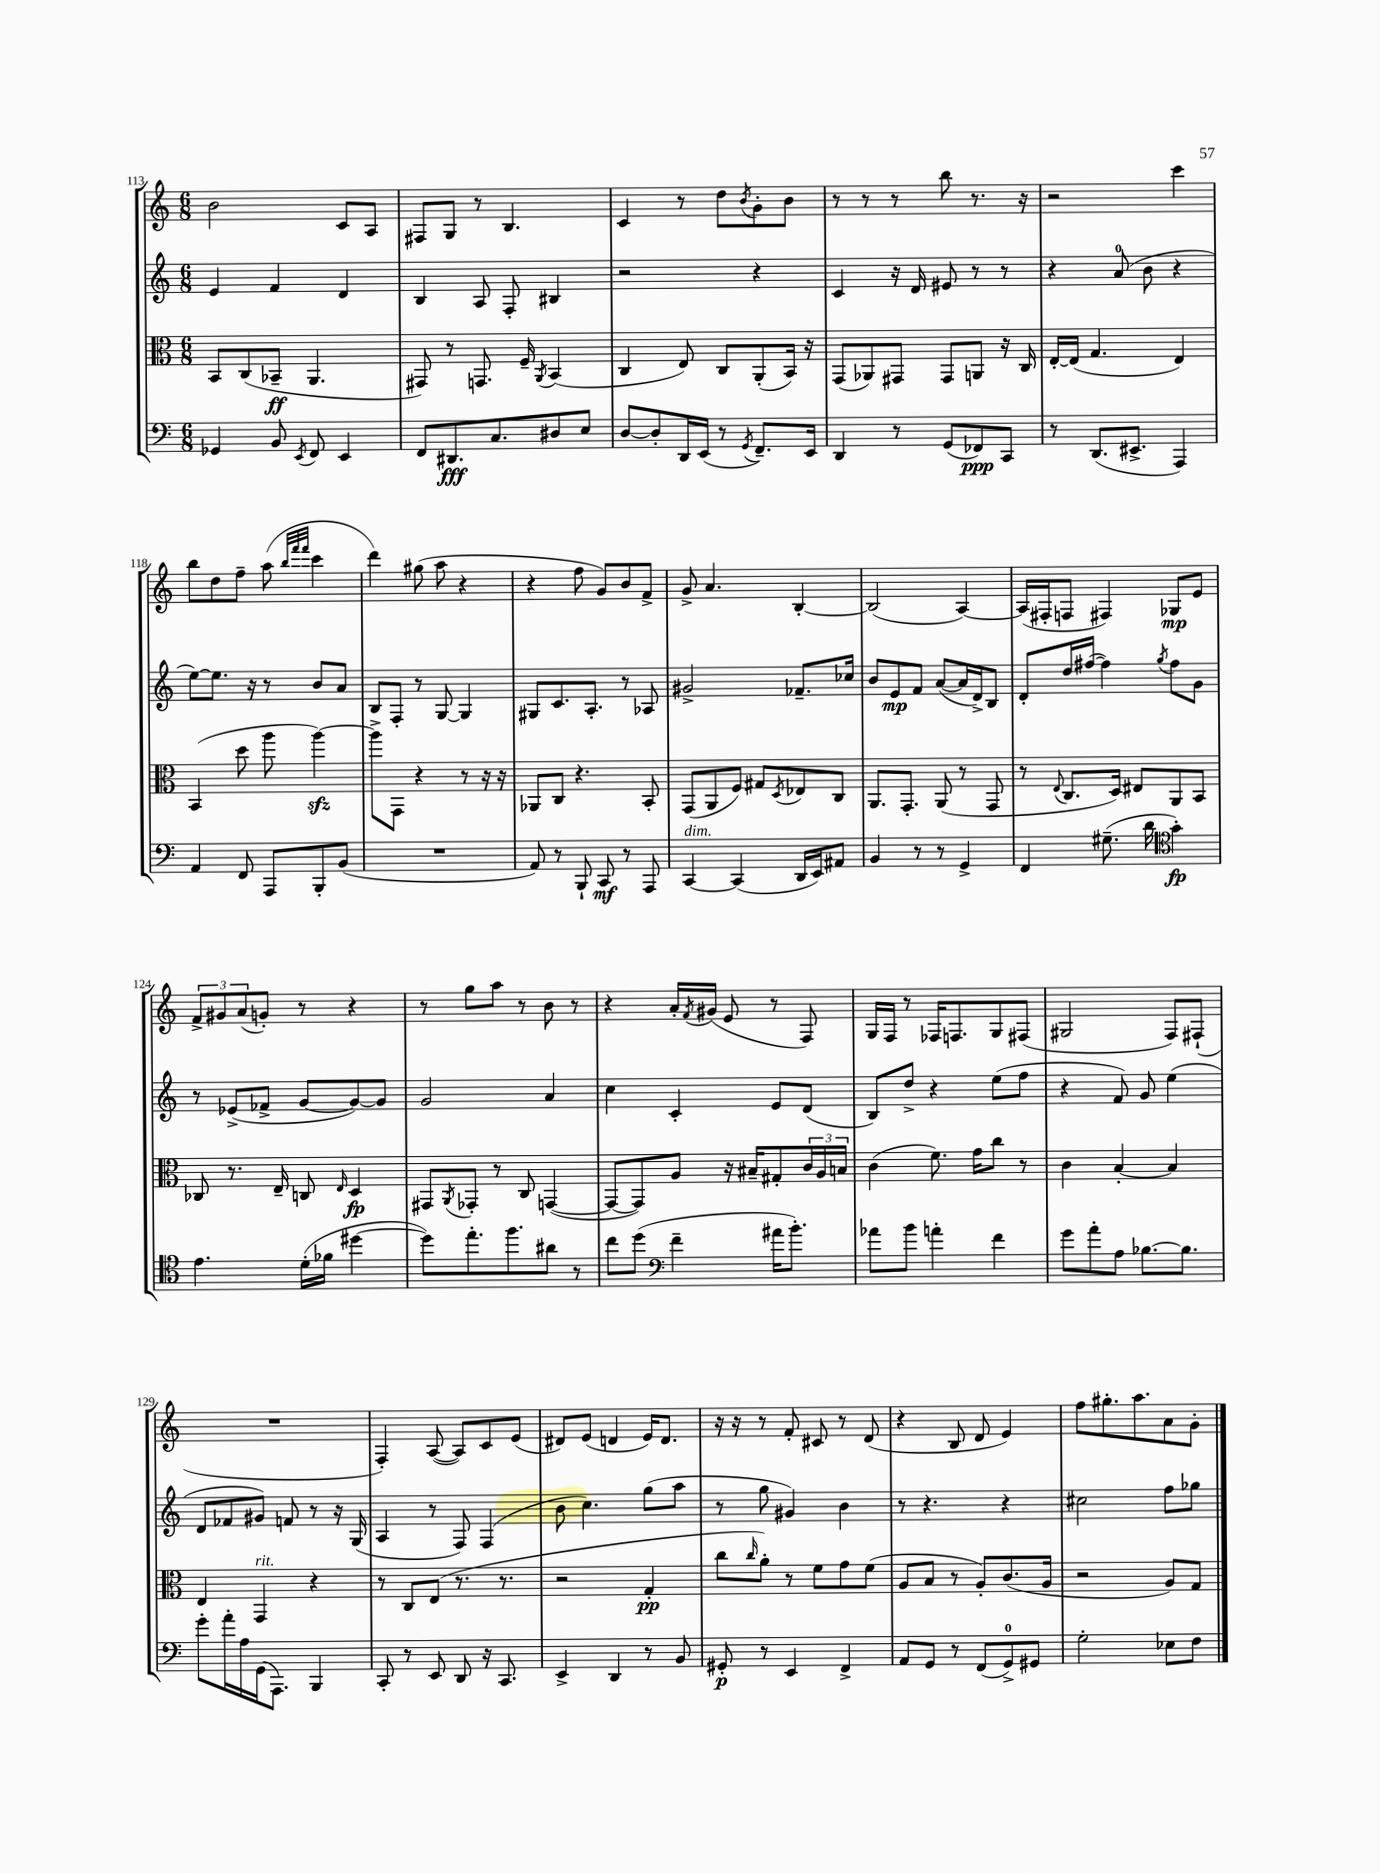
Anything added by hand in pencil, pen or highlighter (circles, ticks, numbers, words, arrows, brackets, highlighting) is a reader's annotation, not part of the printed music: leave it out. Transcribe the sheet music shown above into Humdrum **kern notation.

**kern	**kern	**kern	**kern
*staff4	*staff3	*staff2	*staff1
*clefF4	*clefC3	*clefG2	*clefG2
*k[]	*k[]	*k[]	*k[]
*M6/8	*M6/8	*M6/8	*M6/8
4GG-/	8BB/L	4e/	2b\
.	(8C/	.	.
8BB/	8BB-~/J	4f/	.
8qEE/	.	.	.
8FF/	4.AA/	.	.
4EE/	.	4d/	8c/L
.	.	.	8A/J
=	=	=	=
8FF/L	8GG#/)	4B/	8F#/L
8.DD#/	8r	.	8G/J
.	8.GG/	8A/	8r
8.C/	.	.	.
.	.	8F'/	4.B/
.	16F~/	.	.
.	8qAA/	.	.
8D#/	(4BB/	4B#/	.
8E/J	.	.	.
=	=	=	=
[8D/L	4C/	2r	4c/
8D'/]	.	.	.
16DD/L	8E/)	.	8r
(16EE/JJ	.	.	.
8r	8C/L	.	8dd\L
8qGG/	.	.	8qb/
8.FF~/L)	(8AA'/	4r	8g'\
.	16BB/Jk)	.	8b\J
16EE/Jk	16r	.	.
=	=	=	=
4DD/	(8GG/L	4c/	8r
.	8AA-/)	.	8r
8r	8GG#/J	16r	8r
.	.	16d/	.
(8GG/L	8GG#/L	8e#/	8bb\
8FF-/)	8AA/J	8r	8.r
8CC/J	16r	8r	.
.	16C/	.	16r
=	=	=	=
8r	[16E'/LL	4r	2r
.	(16E/]JJ	.	.
(8.DD/L	4.G/	.	.
.	.	(8a/	.
8.EE#^/J	.	.	.
.	.	8b\	.
4AAA/)	4E/)	4r	4ccc\
=	=	=	=
4AA/	(4BB/	[8ee\L)	8bb\L
.	.	8.ee\]J	8dd\
8FF/	8dd\	.	8ff~\J
.	.	16r	.
8AAA/L	8aa\	8r	(8aa\
.	.	.	32qqbb/LLL
.	.	.	32qqfff/
.	.	.	32qqfff/JJJ
8BBB'/	[4aa\)	8b/L	4ccc\
(8BB/J	.	8a/J	.
=	=	=	=
2.r	8aa^\]L	8B/L	4ddd\)
.	8GG\J	8F'/J	.
.	4r	8r	(8gg#\
.	.	[8G/	8aa\
.	8r	4G/]	4r
.	16r	.	.
.	16r	.	.
=	=	=	=
8AA/)	8AA-/L	8G#/L	4r
8r	8C/J	8.c/	.
8BBB`/	4.r	.	8ff\
.	.	8.A'/J	.
8CC/	.	.	8g/L)
8r	.	8r	8b/
8AAA/	8BB'/	8A-/	8f^/J
=	=	=	=
[4CC/	(8GG/L	2g#^/	8g^/
.	8AA/	.	4.a/
(4CC/]	8F/J)	.	.
.	8G#/L	.	.
.	8qD/	.	.
16DD/LL	8E-/	8.f-~/L	[4B'/
16EE/J)	.	.	.
8AA#/J	8C/J	.	.
.	.	16cc-/Jk	.
=	=	=	=
4BB/	8.AA/L	8b/L	(2B/]
.	.	8e/	.
.	8.GG'/J	.	.
8r	.	8f/J	.
8r	(8AA/	([8a/L	.
4GG^/	8r	16a/]L	[4A/)
.	.	16d^/J)	.
.	8GG/	8B/J	.
=	=	=	=
4FF/	8r	8d'/L	(16A/]LL
.	.	.	16F#'/J
.	8qqE/	.	.
.	8.C/L	16dd/L	8F/J
.	.	([16ff#/JJ	.
(8.G#~\	.	4ff#\])	4F#/)
.	16D/Jk)	.	.
.	8E#/L	.	.
16d\	.	.	.
*clefC4	*	*	*
.	.	8qgg/	.
4g'\)	8AA/	8ff#\L	8G-/L
.	8BB/J	8g\J	8e/J
=	=	=	=
4.e\	8C-/	8r	12f^/L
.	.	.	12g#/
.	8.r	(8e-^/L	.
.	.	.	(12a/
.	.	8f-^/J	8g'/J)
.	16E~/	.	.
(16d'\LL	8C/	[8g/L	8r
16f-\JJ	.	.	.
.	16qqE/	.	.
[4dd#\	4D/	8g/_)	4r
.	.	8g/]J	.
=	=	=	=
8dd#\]L)	8GG#/L	2g/	8r
.	8qAA/	.	.
8.ee'\	8GG-'/J	.	8gg\L
.	8r	.	8aa\J
8.ff\	.	.	.
.	8C/	.	8r
8a#\J	([4GG/	4a/	8b\
8r	.	.	8r
=	=	=	=
8cc\L	8GG/_L	4cc\	4r
(8dd\J	8GG/])	.	.
*clefF4	*	*	*
4f~\	8A/J	4c'/	16a'/LL
.	.	.	8qf/
.	.	.	(16g#/JJ
.	16r	.	8e/
.	16B#~/LK	.	.
16a#\LK	8G#'/	8e/L	8r
8.b'\J)	.	.	.
.	24c/L	(8d/J	8F/)
.	24A/	.	.
.	24B/JJ	.	.
=	=	=	=
8a-\L	(4c\	8B/L)	16G/LL
.	.	.	16F/JJ
8b\J	.	8dd^/J	8r
4a'\	8.f\)	4r	16F-/LK
.	.	.	8.F/
.	16g\LK	.	.
4f\	8cc\J	(8ee\L	8G/
.	8r	8ff\J	(8F#/J
=	=	=	=
8g\L	4c\	4r	2G#/
8a'\	.	.	.
8A\J	[4B'/	8f/)	.
[8.B-\L	.	8g/	.
.	4B/]	(4ee\	8F/L)
8.B-\]J	.	.	.
.	.	.	(8F#`/J
=	=	=	=
8g'\L	4E/	8d/L	2.r
16a'\L	.	8f-/	.
16A\	.	.	.
(16GG\J	4GG/	8g#/J)	.
8.AAA\J)	.	.	.
.	.	8f/	.
4BBB/	4r	8r	.
.	.	16r	.
.	.	(16G/	.
=	=	=	=
8CC'/	8r	4A/	4F'/)
8r	8C/L	.	.
8EE/	(8E/J	8r	([8A/
8DD/	8.r	8F/)	8A/]L)
16r	.	(4F/	8c/
8.CC/	8.r	.	.
.	.	.	(8e/J
=	=	=	=
4EE^/	2r	8b\	8d#/L)
.	.	4.cc\)	(8e/J
4DD/	.	.	4d/
8r	4G'/	(8gg\L	16e/LK)
.	.	.	8.d/J
8BB/	.	8aa\J	.
=	=	=	=
8GG#'/	8cc\L	8r	16r
.	.	.	16r
.	16qqcc/	.	.
8r	8a'\J)	8gg\	8r
4EE/	8r	4g#/)	8f'/
.	8f\L	.	8c#/
4FF^/	8g\	4b\	8r
.	(8f\J	.	(8d/
=	=	=	=
8AA/L	8A/L	8r	4r
8GG/J	8B/J	4.r	.
8r	8r	.	8B/
(8FF/L	8A'/L)	.	8d/
8GG^/)	(8.c/	4r	4e/)
8GG#/J	.	.	.
.	16A/Jk	.	.
=	=	=	=
2G'\	2r	2cc#\	8ff\L
.	.	.	8.gg#'\
.	.	.	8.aa\
8E-\L	8A/L)	8ff\L	8a\
8F\J	8G/J	8gg-\J	8g'\J
==	==	==	==
*-	*-	*-	*-
